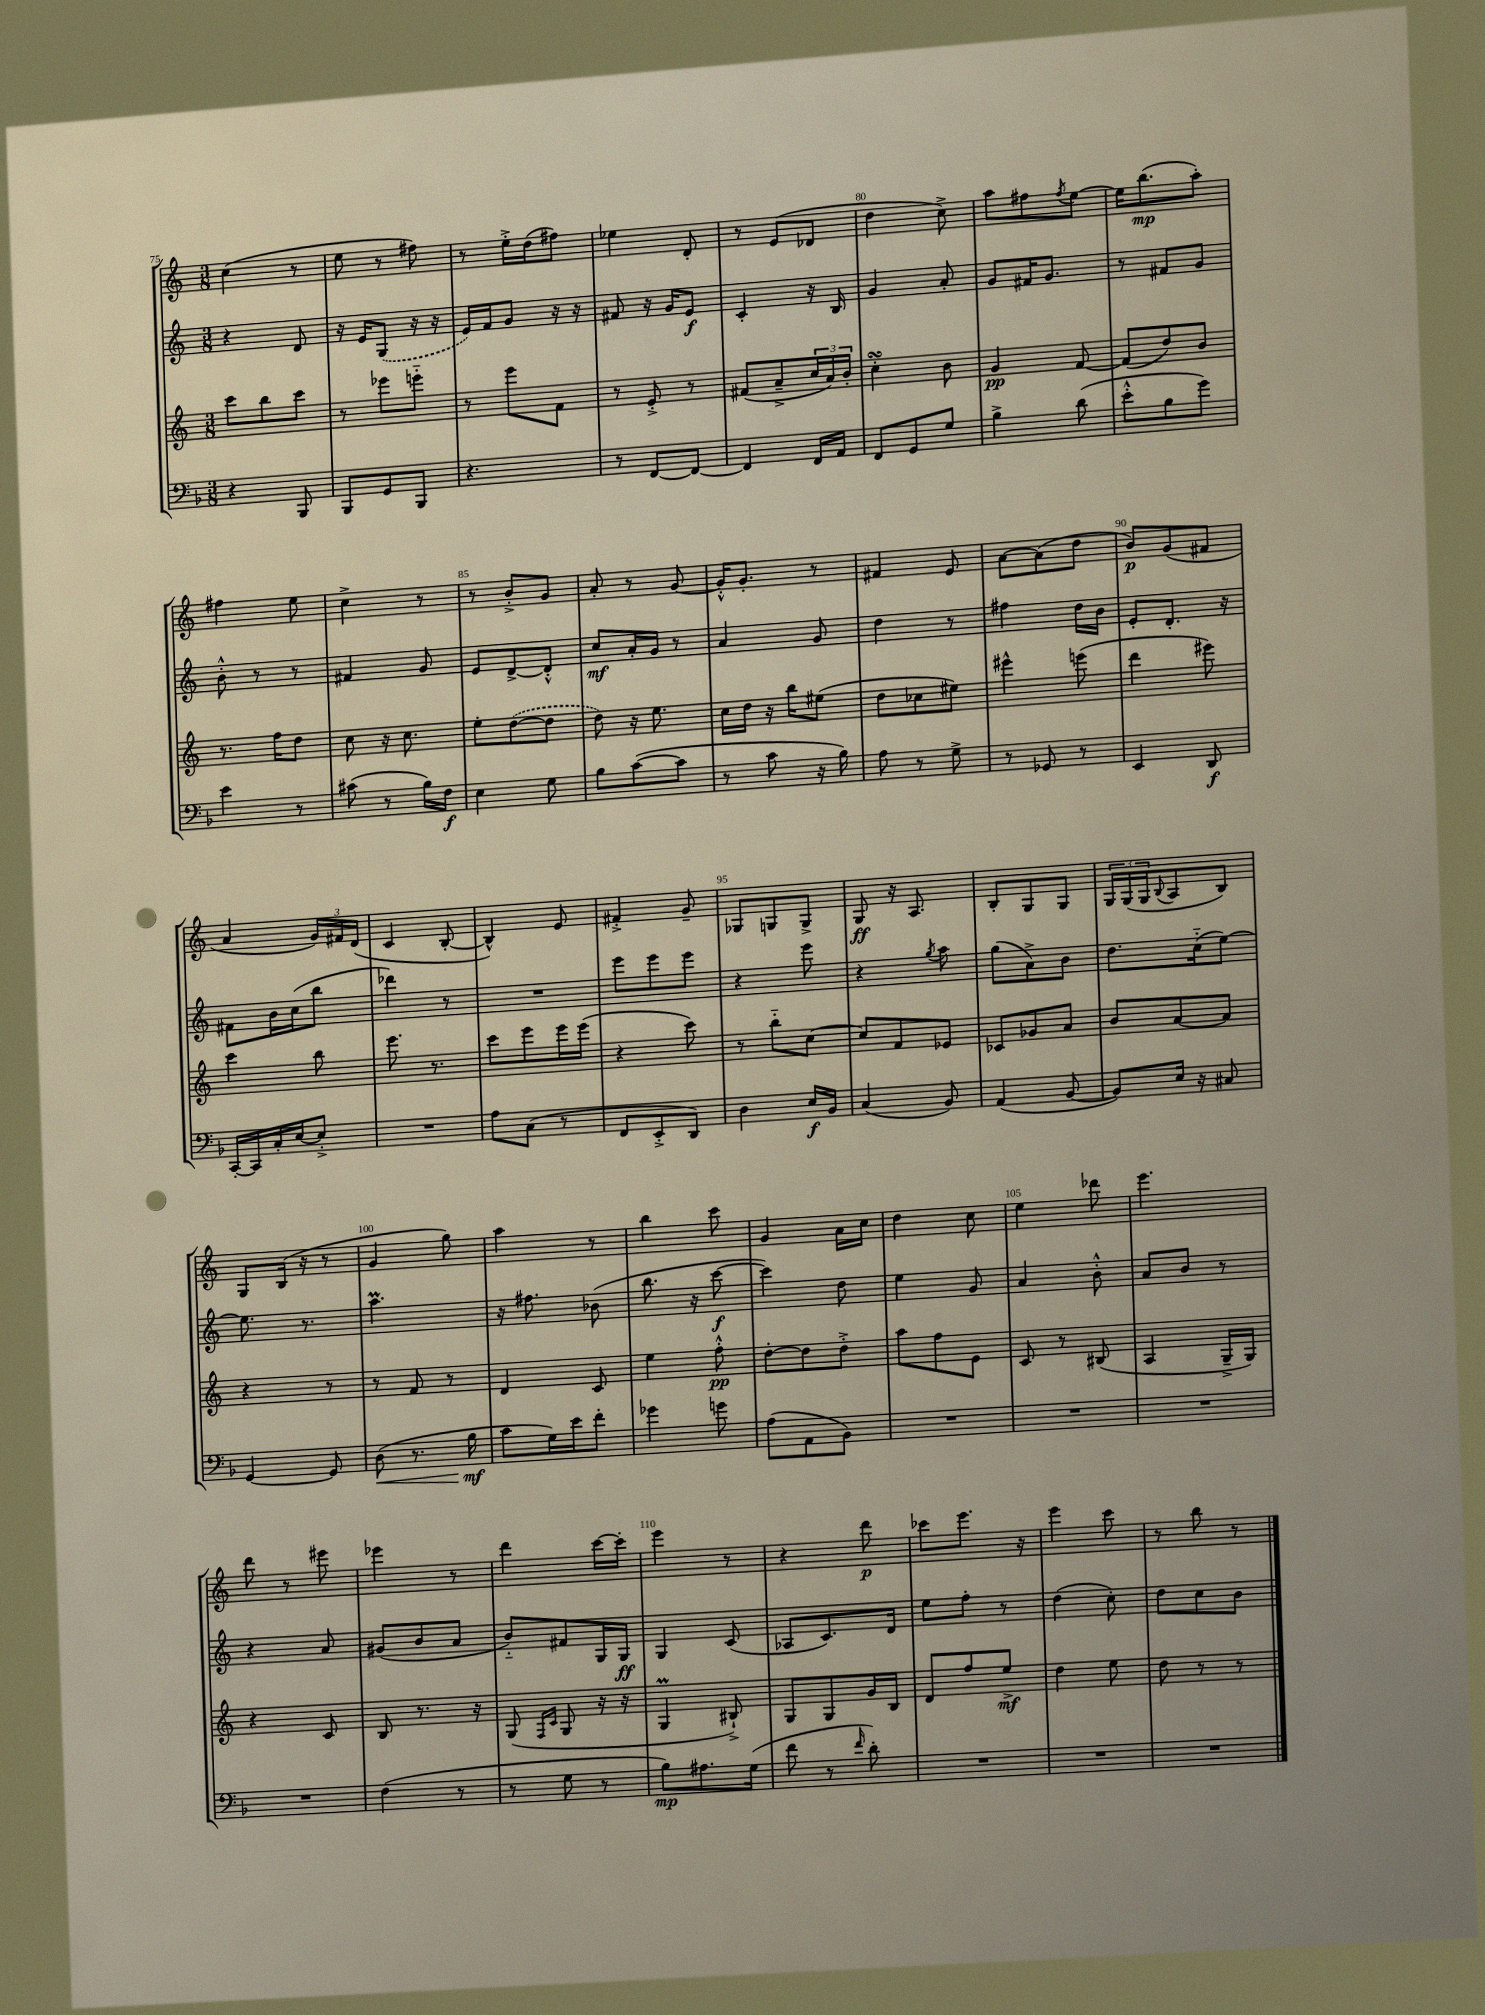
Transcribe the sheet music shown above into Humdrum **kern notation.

**kern	**kern	**kern	**kern
*staff4	*staff3	*staff2	*staff1
*clefF4	*clefG2	*clefG2	*clefG2
*k[b-]	*k[]	*k[]	*k[]
*M3/8	*M3/8	*M3/8	*M3/8
4r	8ccc	4r	(4cc
.	8bb	.	.
8BBB-	8ccc	8d	8r
=	=	=	=
8BBB-	8r	16r	8ee
.	.	16e	.
8GG	8eee-	(8G	8r
8BBB-	8eee'~	16r	8ff#)
.	.	16r	.
=	=	=	=
4.r	8r	16e)	8r
.	.	16f	.
.	8eee	8g	16ee'^
.	.	.	(16dd
.	8f	16r	8ff#)
.	.	16r	.
=	=	=	=
8r	8r	8f#	4ee-
[8FF	8e'^	16r	.
.	.	16g	.
8FF_	8r	8e	8d'
=	=	=	=
4FF]	(8f#	4c'	8r
.	8a~^	.	(8e
16FF	24cc	16r	8d-
.	24a)	.	.
16AA	.	16B	.
.	24b'	.	.
=	=	=	=
8FF	4cc'	4g	4dd
8GG	.	.	.
8G	8b	8a'	8cc^)
=	=	=	=
4B-^	4g	8g	8aa
.	.	16f#	8ff#
.	.	8.g	.
.	.	.	8qff#
(8d	[8f	.	[8ee
=	=	=	=
8e'^^	(8f]	8r	16ee]
.	.	.	(8.bb
8B-	8dd)	8f#	.
8g)	8b	8g	8aa')
=	=	=	=
4e	8.r	8b'^^	4ff#
.	.	8r	.
.	16ff	.	.
8r	8dd	8r	8ee
=	=	=	=
(8c#	8cc	4f#	4cc^
8r	16r	.	.
.	8.cc	.	.
16B-)	.	8g	8r
16F	.	.	.
=	=	=	=
4E	8ee'	8e	8r
.	([8dd	[8d^	8b'^
8G	8dd]	8d'^^]	8g
=	=	=	=
8B-	8dd)	8cc	8a'
([8c	16r	16a'	8r
.	8.ee	16g	.
8c]	.	8r	[8g
=	=	=	=
8r	16cc	4a	16g'^^]
.	16dd	.	8.g'
8c	16r	.	.
.	16bb	.	.
16r	(8ee#	8g	8r
16B-)	.	.	.
=	=	=	=
8A	8dd	4dd	4f#
8r	8cc-	.	.
8G^	8ee#)	8r	8e
=	=	=	=
8r	4eee#^^	4ff#	[8a
8GG-	.	.	(8a]
8r	(8eee	16dd	8dd
.	.	16b	.
=	=	=	=
4EE	4ddd	8e'	8b)
.	.	8.d'	(8g
8DD	8eee#)	.	8f#
.	.	16r	.
=	=	=	=
[16CC'	4ccc	8f#	4a
16CC]	.	.	.
16C'	.	16b	.
[16E	.	(16cc	.
8E'^]	8bb	8bb	24g)
.	.	.	24f#
.	.	.	(24d
=	=	=	=
4.r	8.eee	4ddd-)	4c
.	8.r	.	.
.	.	8r	[8B'
=	=	=	=
8A	8ccc	4.r	4B^^])
(8C	8eee	.	.
8r	16eee	.	8e
.	(16eee	.	.
=	=	=	=
8FF	4r	8eee	4f#'^
8EE'^	.	8eee	.
8DD)	8ccc)	8eee	8g~
=	=	=	=
4D	8r	4r	8G-
.	8bb'~	.	8G
16E	[8cc	8eee	8G^
16BB-	.	.	.
=	=	=	=
(4C	8cc]	4r	8G
.	8f	.	16r
.	.	.	8.A
.	.	8qgg	.
8BB-)	8e-	8aa	.
=	=	=	=
(4AA	8c-	(8gg	8B'
.	8g-	8a^)	8G
[8BB-	8a	8b	8G
=	=	=	=
8BB-])	8b	8.dd	24G
.	.	.	(24G
.	.	.	24G
.	.	.	8qqB
16E	[8a	.	8A
16r	.	(16cc'~	.
8C#	8a]	[8ee)	8B)
=	=	=	=
[4GG	4r	8.ee]	8G
.	.	.	(16B
.	.	8.r	16r
8GG]	8r	.	8r
=	=	=	=
(8D	8r	4.aa	4g
8.r	8f	.	.
.	8r	.	8gg)
16B-	.	.	.
=	=	=	=
8c	4d	16r	4aa
.	.	8.ff#	.
16G)	.	.	.
16e	.	.	.
8f'	8c	(8b-	8r
=	=	=	=
4g-	4ee	8.bb	4bb
.	.	16r	.
8g	8ff'^^	[8ccc	8ccc
=	=	=	=
(8A	[8dd'	4ccc])	4g
8AA	8dd]	.	.
8BB-)	8dd'^	8dd	16a
.	.	.	16cc
=	=	=	=
4.r	8aa	4ee	4dd
.	8ff	.	.
.	8e	8g	8cc
=	=	=	=
4.r	8c	4a	4ee
.	8r	.	.
.	(8B#	8b'^^	8ddd-
=	=	=	=
4.r	4A	8a	4.eee
.	.	8b	.
.	16G~^	8r	.
.	16G)	.	.
=	=	=	=
4.r	4r	4r	8ddd
.	.	.	8r
.	8c	8a	8eee#
=	=	=	=
(4F	8B	(8g#	4eee-
.	8.r	8b	.
8r	.	8a	8r
.	16r	.	.
=	=	=	=
8r	(8G	8b'~)	4ddd
.	16qqF	.	.
.	16qqc	.	.
8G	8G	8f#	.
8r	16r	16G	[16ccc
.	16r	16G	16ccc']
=	=	=	=
8B-)	4G	4G	4eee
8.A#	.	.	.
.	8B#`^)	(8c	8r
(16G	.	.	.
=	=	=	=
8f	8G	8A-	4r
8r	8G	8.c)	.
16qqf	.	.	.
8d')	16g	.	8ddd
.	16B	16d	.
=	=	=	=
4.r	8d	8ee	8ccc-
.	8ff	8ff'	8.eee
.	8ee^	8r	.
.	.	.	16r
=	=	=	=
4.r	4dd	(4dd	4eee
.	8ee	8cc')	8ccc
=	=	=	=
4.r	8dd	8dd	8r
.	8r	8cc	8bb
.	8r	8b	8r
==	==	==	==
*-	*-	*-	*-
